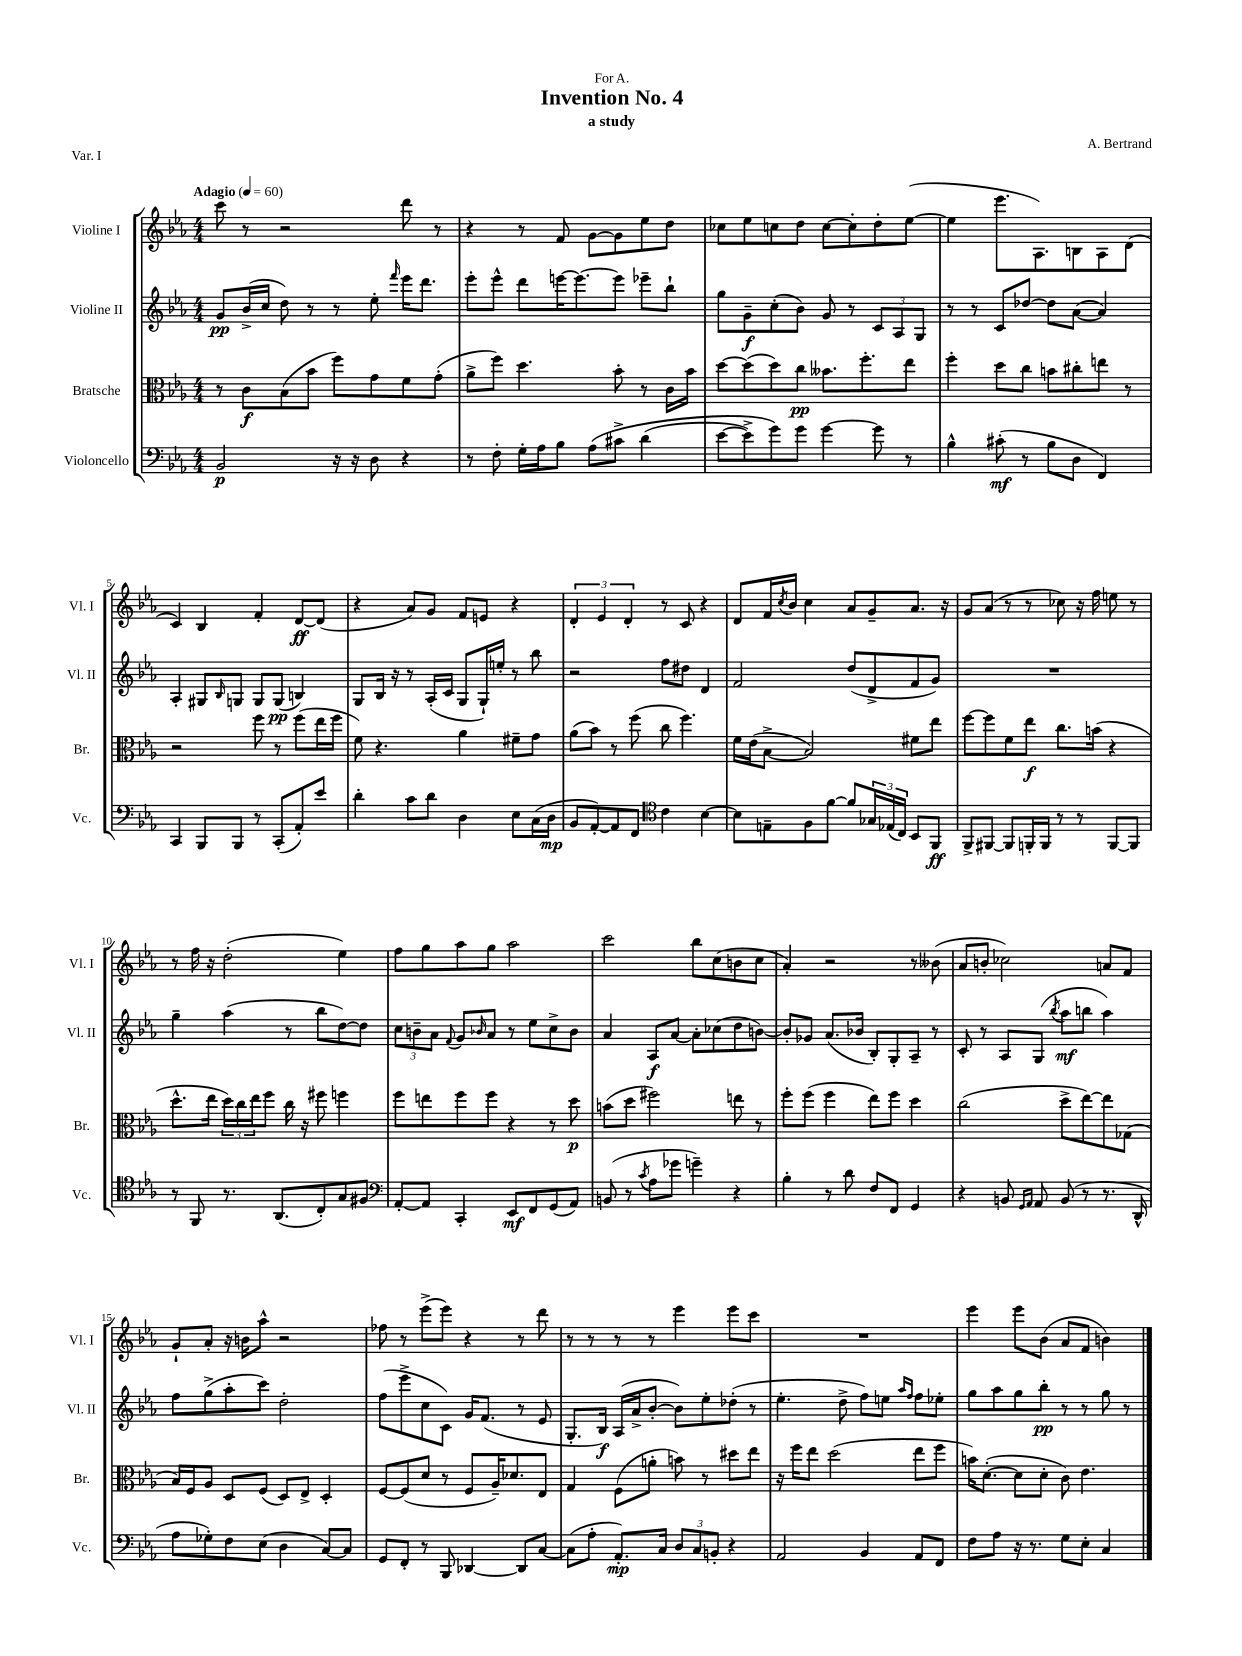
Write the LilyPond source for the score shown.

\header { title = "Invention No. 4" composer = "A. Bertrand" subtitle = "a study" dedication = "For A." piece = "Var. I" }
<<
\new StaffGroup <<
\new Staff = "s0" \with { instrumentName = "Violine I" shortInstrumentName = "Vl. I" } {
    \clef treble \key ees \major \numericTimeSignature \time 4/4 \tempo "Adagio" 4 = 60
    c'''8 r8 r2 d'''8 r8 |
    r4 r8 f'8 g'8~ g'8 ees''8 d''8 |
    ces''8 ees''8 c''8 d''8 c''8~ c''8-. d''8-. ees''8~( |
    ees''4 ees'''8. aes8.) b8 aes8 d'8( |
    c'4) bes4 f'4-. d'8~\ff d'8( |
    r4 aes'8) g'8 f'8 e'8 r4 |
    \tuplet 3/2 { d'4-. ees'4 d'4-. } r8 c'8 r4 |
    d'8 f'16 \acciaccatura { c''8 } bes'16 c''4 aes'8 g'8-- aes'8. r16 |
    g'8 aes'8( r8 r8 ces''8) r16 f''16 e''8 r8 |
    r8 f''16 r16 d''2-.( ees''4) |
    f''8 g''8 aes''8 g''8 aes''2 |
    c'''2 bes''8 c''8( b'8 c''8 |
    aes'4-.) r2 r8 beses'8( |
    aes'8 b'8-. ces''2) a'8 f'8 |
    g'8-! aes'8-. r16 b'16 aes''8-^ r2 |
    fes''8 r8 ees'''8->( ees'''8) r4 r8 d'''8 |
    r8 r8 r8 r8 ees'''4 ees'''8 c'''8 |
    R1 |
    ees'''4 ees'''8 bes'8( aes'8 f'8 b'4) \bar "|." |
}
\new Staff = "s1" \with { instrumentName = "Violine II" shortInstrumentName = "Vl. II" } {
    \clef treble \key ees \major \numericTimeSignature \time 4/4
    g'8\pp bes'16->( c''16 d''8) r8 r8 ees''8-. \grace { f'''16 } ees'''16 d'''8. |
    ees'''8-. ees'''8-^ d'''8 e'''16~ e'''8.~ e'''8 ees'''8-- bes''8-! |
    g''8 g'8--\f c''8-.( bes'8) g'8 r8 \tuplet 3/2 { c'8 aes8 g8 } |
    r8 r8 c'8 des''8~ des''8 aes'8~( aes'4) |
    aes4-. gis8 \grace { bes16 } g8 g8 g8\pp( b4) |
    g8 bes16 r16 r8 aes16-.( c'16 g8 g16-!) e''16-. r8 bes''8 |
    r2 f''8 dis''8 d'4 |
    f'2 d''8( d'8-> f'8 g'8) |
    R1 |
    g''4-- aes''4( r8 bes''8 d''8~) d''8 |
    \tuplet 3/2 { c''8 b'8-- aes'8 } \appoggiatura { f'8 } g'8 \grace { bes'16 } aes'8 r8 ees''8 c''8-> bes'8 |
    aes'4 aes8\f aes'8~ aes'8-. ces''8( d''8 b'8~) |
    b'8-. ges'8 aes'8.( bes'16 bes8-.) g8-. aes8-- r8 |
    c'8-. r8 aes8 g8( \acciaccatura { bes''8 } aes''8\mf b''8 aes''4) |
    f''8 g''8->( aes''8-. c'''8) d''2-. |
    f''8( ees'''8-> c''8 c'8) g'16 f'8.( r8 ees'8 |
    g8.-. bes16\f) aes16( aes'16-> bes'8~-. bes'8) ees''8-. des''8-.( r8 |
    ees''4.-. d''8-> f''8) e''8 \grace { aes''16 f''16 } f''8 ees''8-. |
    g''8 aes''8 g''8 bes''8-.\pp r8 r8 g''8 r8 \bar "|." |
}
\new Staff = "s2" \with { instrumentName = "Bratsche" shortInstrumentName = "Br." } {
    \clef alto \key ees \major \numericTimeSignature \time 4/4
    r8 c'8\f bes8( bes'8 f''8) g'8 f'8 g'8-.( |
    aes'8-> f''8) d''4. bes'8-. r8 c'16 bes'16 |
    d''8~ d''8( d''8) c''8\pp beses'8. f''8.-. ees''8 |
    f''4-. d''8 c''8 b'8 cis''8-. e''8 r8 |
    r2 f''8 r8 f''8( ees''16 f''16 |
    f'8) r4. aes'4 fis'8-- g'8 |
    aes'8( bes'8) r8 f''8( c''8 f''4.) |
    f'16 ees'16( bes8~-> bes2) fis'8 ees''8 |
    f''8~ f''8 f'8 ees''8\f c''8. b'16( r4 |
    d''8.-^ ees''16 \tuplet 3/2 { d''16) c''16 ees''16 } f''8 c''16 r16 fis''8 f''4 |
    f''8 e''8 f''8 f''8 r4 r8 d''8\p |
    b'8( d''8 fis''2) e''8 r8 |
    f''8-. f''8( f''4 ees''8) f''8 d''4 |
    c''2( d''8-> ees''8~) ees''8 ges8( |
    bes16) f16 aes8 d8 f8( d8) ees8-> d4-. |
    f8~ f8( d'8 r8 f8 aes16--) des'8. ees8 |
    g4 f8( a'8-. b'8) r8 dis''8 ees''8 |
    r16 f''16 ees''8 d''2( ees''8 f''8 |
    b'16) d'8.~-.( d'8 d'8-. c'8) ees'4. \bar "|." |
}
\new Staff = "s3" \with { instrumentName = "Violoncello" shortInstrumentName = "Vc." } {
    \clef bass \key ees \major \numericTimeSignature \time 4/4
    bes,2\p r16 r16 d8 r4 |
    r8 f8-. g16-. aes16 bes8 aes8\( cis'8-> d'4( |
    ees'8~ ees'8->) g'8\) g'8 g'4~ g'8 r8 |
    bes4-^ cis'8-.\mf( r8 bes8 d8 f,4) |
    c,4 bes,,8 bes,,8 r8 c,8-.( aes,8-.) ees'8 |
    d'4-. c'8 d'8 d4 ees8 c16( d16\mp |
    bes,8 aes,8~-.) aes,8 f,8 \clef tenor c'4 bes4~ |
    bes8 e8-- f8 f'8~ f'8 \tuplet 3/2 { ges16 ees16( c16) } bes,8 f,8\ff |
    f,8-> fis,8~ fis,8 f,16-. f,16 r8 r8 f,8~ f,8 |
    r8 f,8 r8. aes,8.( c8-.) g8 fis8 |
    \clef bass aes,8~-. aes,8 c,4-. ees,8\mf f,8 g,8( aes,8) |
    b,8( r8 \acciaccatura { c'8 } aes8 ges'8 g'4--) r4 |
    bes4-. r8 d'8 f8 f,8 g,4 |
    r4 b,8 \grace { g,16 aes,16 } aes,8 b,8( r8 r8. d,16-^ |
    aes8 ges8-.) f8 ees8( d4 c8~) c8 |
    g,8 f,8-. r8 bes,,8 des,4~ des,8 c8~ |
    c8( aes8-. aes,8.-.\mp) c16 \tuplet 3/2 { d8 c8 b,8-. } r4 |
    aes,2 bes,4 aes,8 f,8 |
    f8 aes8 r16 r8. g8 ees8-. c4 \bar "|." |
}
>>
>>
